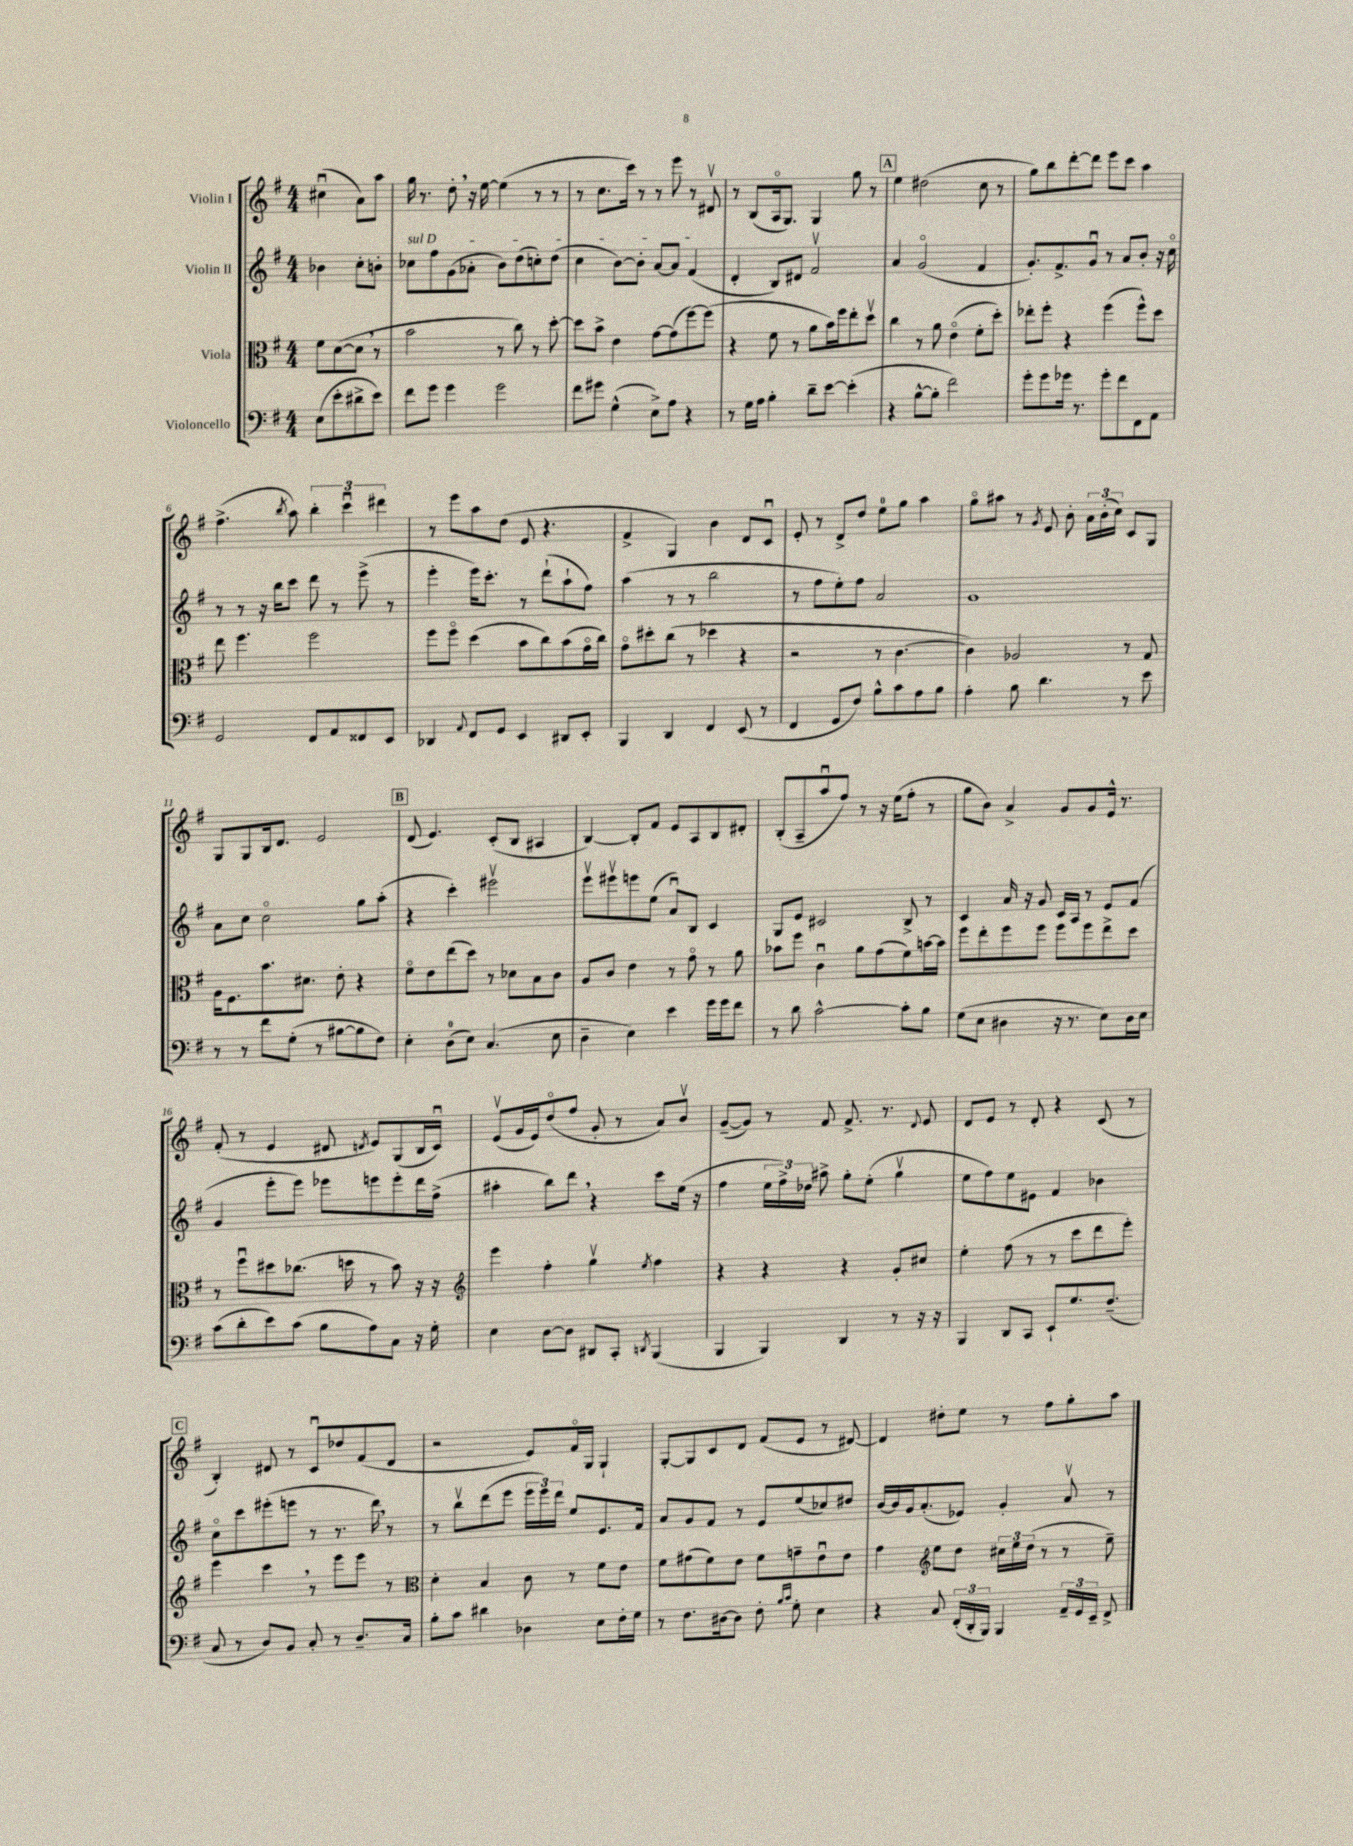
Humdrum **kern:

**kern	**kern	**kern	**kern
*staff4	*staff3	*staff2	*staff1
*clefF4	*clefC3	*clefG2	*clefG2
*k[f#]	*k[f#]	*k[f#]	*k[f#]
*M4/4	*M4/4	*M4/4	*M4/4
(8E	8f#	4b-	(4cc#u
8e'	([8d	.	.
8d#^	8d]	8cc'	8a)
8e)	8r	8b'	8aa
=	=	=	=
8f#	2b	8cc-	16gg
.	.	.	8.r
8g	.	8ff#	.
4g	.	(8g	8dd'
.	.	8a-'	16r
.	.	.	[16ee
2g	8r	8b)	(4ee]
.	8cc)	(8dd	.
.	8r	8cc')	8r
.	[8dd'	(8dd	8r
=	=	=	=
8f#	8dd]	4cc	8r
8g#	8b^	.	8.cc
(4G^^	4e	[8b)	.
.	.	.	16ccc)
.	.	8b']	8r
8E^)	[8g	[8a	8r
8A	(8g]	8a]	8eee
4r	[8ff#)	(4f#	8r
.	(8ff#]	.	8d#v
=	=	=	=
8r	4r	4d'	8r
16G	.	.	(8B
16A	.	.	.
4B'	8f#	8B)	16Ao
.	.	.	8.G)
.	8r	8d#	.
8d~	8a	2f#v	4G
[8e	16b)	.	.
.	16ff#	.	.
(4e']	8ee'	.	8gg
.	8ddv	.	8r
=	=	=	=
4r	4cc	4a	4ee
[8B^^	8r	(2go	(2dd#
8B']	8a	.	.
2f#)	(4eo	.	.
.	8f#'	4f#	8cc
.	8dd')	.	8r
=	=	=	=
8g'	8ee-'	8.g')	8gg)
8g	8ff#'	.	8bb
.	.	8.f#^	.
16g-	4r	.	[8ddd'
8.r	.	.	.
.	.	8gu	8ddd]
8g-'	(4ff#	8r	8eee
8f#	.	8a	8ccc
8FF#	8ff#^^)	8b'	4aa
8AA	8dd	16r	.
.	.	16cco	.
=	=	=	=
2GG	8ee	8r	(4.ff#^
.	4.ff#	8r	.
.	.	16r	.
.	.	16bb	.
.	.	.	8qbb
.	.	8ccc	8aa)
8FF#	2ff#	8ddd	6bb'
8AA	.	8r	.
.	.	.	6cccu
8FF##	.	(8eee^	.
.	.	.	6ddd#
8EE	.	8r	.
=	=	=	=
4DD-	8ff#	4eee'	8r
.	8ff#o	.	8eee
8qqAA	.	.	.
8FF#	(4dd	16eee)	8aa
.	.	8.ccc'	.
8GG	.	.	(8dd
4EE	8b	8r	8e
.	8cc)	(8ddd`	4.r
8DD#	(8b	8aa`	.
8EE'	16go	8ff#)	.
.	16cc)	.	.
=	=	=	=
4BBB	8go	(4aa	4f#^
.	8dd#'	.	.
4DD	(8cc	8r	4G)
.	8r	8r	.
4FF#	4dd-	2bb	4b
(8EE	4r	.	8d
8r	.	.	8cu
=	=	=	=
4FF#	2r	8r	8e'
.	.	8ff#	8r
8GG	.	8ee')	8d^
8F#)	.	8ff#	8dd
8B^^	8r	2a	8ee
8c	[4.c	.	8gg
8A	.	.	4aa
8B	.	.	.
=	=	=	=
4A'	4c])	1g	8ggo
.	.	.	8aa#
8B	2A-	.	8r
.	.	.	8qg
4.d	.	.	8e
.	.	.	8b'
.	.	.	24a
.	.	.	(24b'
.	.	.	24cc)
8r	8r	.	8c
8e	8G	.	8G
=	=	=	=
8r	16A	8a	8G
.	8.F#	.	.
8r	.	8cc	8G
8f#	8.b	2cco	16B
.	.	.	8.d
(8G'	.	.	.
.	8.d#	.	.
8r	.	.	2e
[8B#	8e'	.	.
8B#]	4r	8gg	.
8F#)	.	(8aa'	.
=	=	=	=
4E'	8f#o	4r	(8d
.	8e	.	4.e)
(8D	(8ee	4ccc')	.
8E)	8dd)	.	.
(4.C	8r	2eee#v	(8c'
.	8d-	.	8B
.	8B	.	4A#
8E	8c	.	.
=	=	=	=
4D~	8A	8eeev	[4B)
.	8c	8eee#v	.
4E)	4e	8eee	8B']
.	.	(8ee	8f#
4e	8r	8au)	8e
.	8go	8B	8A
16g	8r	4c	8B
16g	.	.	.
8f#	8a	.	8d#'
=	=	=	=
8r	8b-	8G	(8B'
8d	8ff#	8e	8A~
[2c^^	4cu	2c#	8aau
.	.	.	8ff#)
.	8a	.	8r
.	(8g	.	16r
.	.	.	(16ee
8c']	8f#)	8B^	8ff#'
8B	[16b	8r	8r
.	16b]	.	.
=	=	=	=
(8G	8ff#	4c	8gg
8E	8ee'	.	8b)
4D#	8ff#	16a	4a^
.	.	16r	.
.	8ff#	8g	.
16r	8ff#	16c	8g
8.r	.	16A	.
.	8ff#	8r	8g
8E)	8ee^	8e	16e^^
.	.	.	8.r
16D#	8dd	(8f#	.
16E	.	.	.
=	=	=	=
(8c	8r	4g	(8f#'
8d'	8ff#u	.	8r
8e)	8dd#	8eee'	4e
(8c	(8.cc-	8eee)	.
8B	.	8eee-	8d#
.	16dd	.	.
.	.	.	8qd
8A)	8r	8eee	8e)
8C	8b)	8eee'	(8G
16r	16r	16ddd	16B
16G'	16r	(16ff#^	16cu)
=	=	=	=
*	*clefG2	*	*
4E	4eee	4aa#'	(8ev
.	.	.	16g
.	.	.	16e)
[8D	4ff#'	8bb)	(8ddo
8D]	.	8ddd	8ff#
8DD#	4ggv	4r	8g'
8CC'	.	.	8r
8qDD	8qee	.	.
(4BBB	4ff#	8ccc	8a)
.	.	(16ee	8bv
.	.	16r	.
=	=	=	=
4BBB	4r	4ff#	([8g~
.	.	.	8g])
4BBB)	4r	24ee	8r
.	.	24ff#^)	.
.	.	24dd-	.
.	.	8aa#^	8f#
4DD	4r	8gg'	8.f#^
.	.	(8ee'	.
.	.	.	8.r
8r	8g'	4ggv	.
.	.	.	8qqd
16r	8cc#	.	8e
16r	.	.	.
=	=	=	=
4BBB	4ee'	8ee	8d
.	.	8ff#)	8e
8DD	(8ff#	8ee	8r
8CC	8r	8e#	8d'
8EE`	8r	4f#	4r
8.G	8ccc	.	.
.	8ddd	4b-	(8c
(8.F#~	.	.	.
.	8eee')	.	8r
=	=	=	=
8C	4eee	8cco	4B')
8r	.	8ccc	.
8D)	4ccc	(8eee#'	8d#
8BB	.	8eee	8r
8C'	8r	8r	8cu
8r	8eee	8.r	8dd-
8.D~	8eee	.	(8f#
.	.	16ddd)	.
.	8r	8r	8d#
16C	.	.	.
=	=	=	=
*	*clefC3	*	*
8B'	4d'	8r	2r
8c	.	8bbv	.
4d#	4B	(8ddd	.
.	.	8eee	.
4D-	8c	24eee	8e)
.	.	24eee)	.
.	.	24ddd	.
.	8r	8ee	16f#o
.	.	.	16G
8E	8f#	8.e	4G`
16F#'	8e	.	.
16G	.	16f#	.
=	=	=	=
8r	8f#	8a	[8G'
8.F#	(8g#	8g	8G]
.	8f#)	8f#	8c
[16D#	.	.	.
8D#]	8e	8r	8d
8F#'	8f#	8e	(8f#
16qqB	.	.	.
16qqc	.	.	.
8G'	8g~	(8ee	8e
4E	8eu	8cc-)	8r
.	8e	8dd#	[8d#)
=	=	=	=
4r	4g	[16b	4d#]
.	.	16b]	.
.	.	16g	.
.	.	(8.a'	.
*	*clefG2	*	*
8C	8ee	.	8dd#'
(24FF#'	8dd	8e-)	8ee
24DD'	.	.	.
24BBB)	.	.	.
4BBB	24cc#	4g'	8r
.	24ee	.	.
.	(24dd	.	.
.	8r	.	8ff#
24AA~	8r	8av	8gg'
24GG	.	.	.
24EE~	.	.	.
8FF#^	8ee~)	8r	8aa
==	==	==	==
*-	*-	*-	*-
